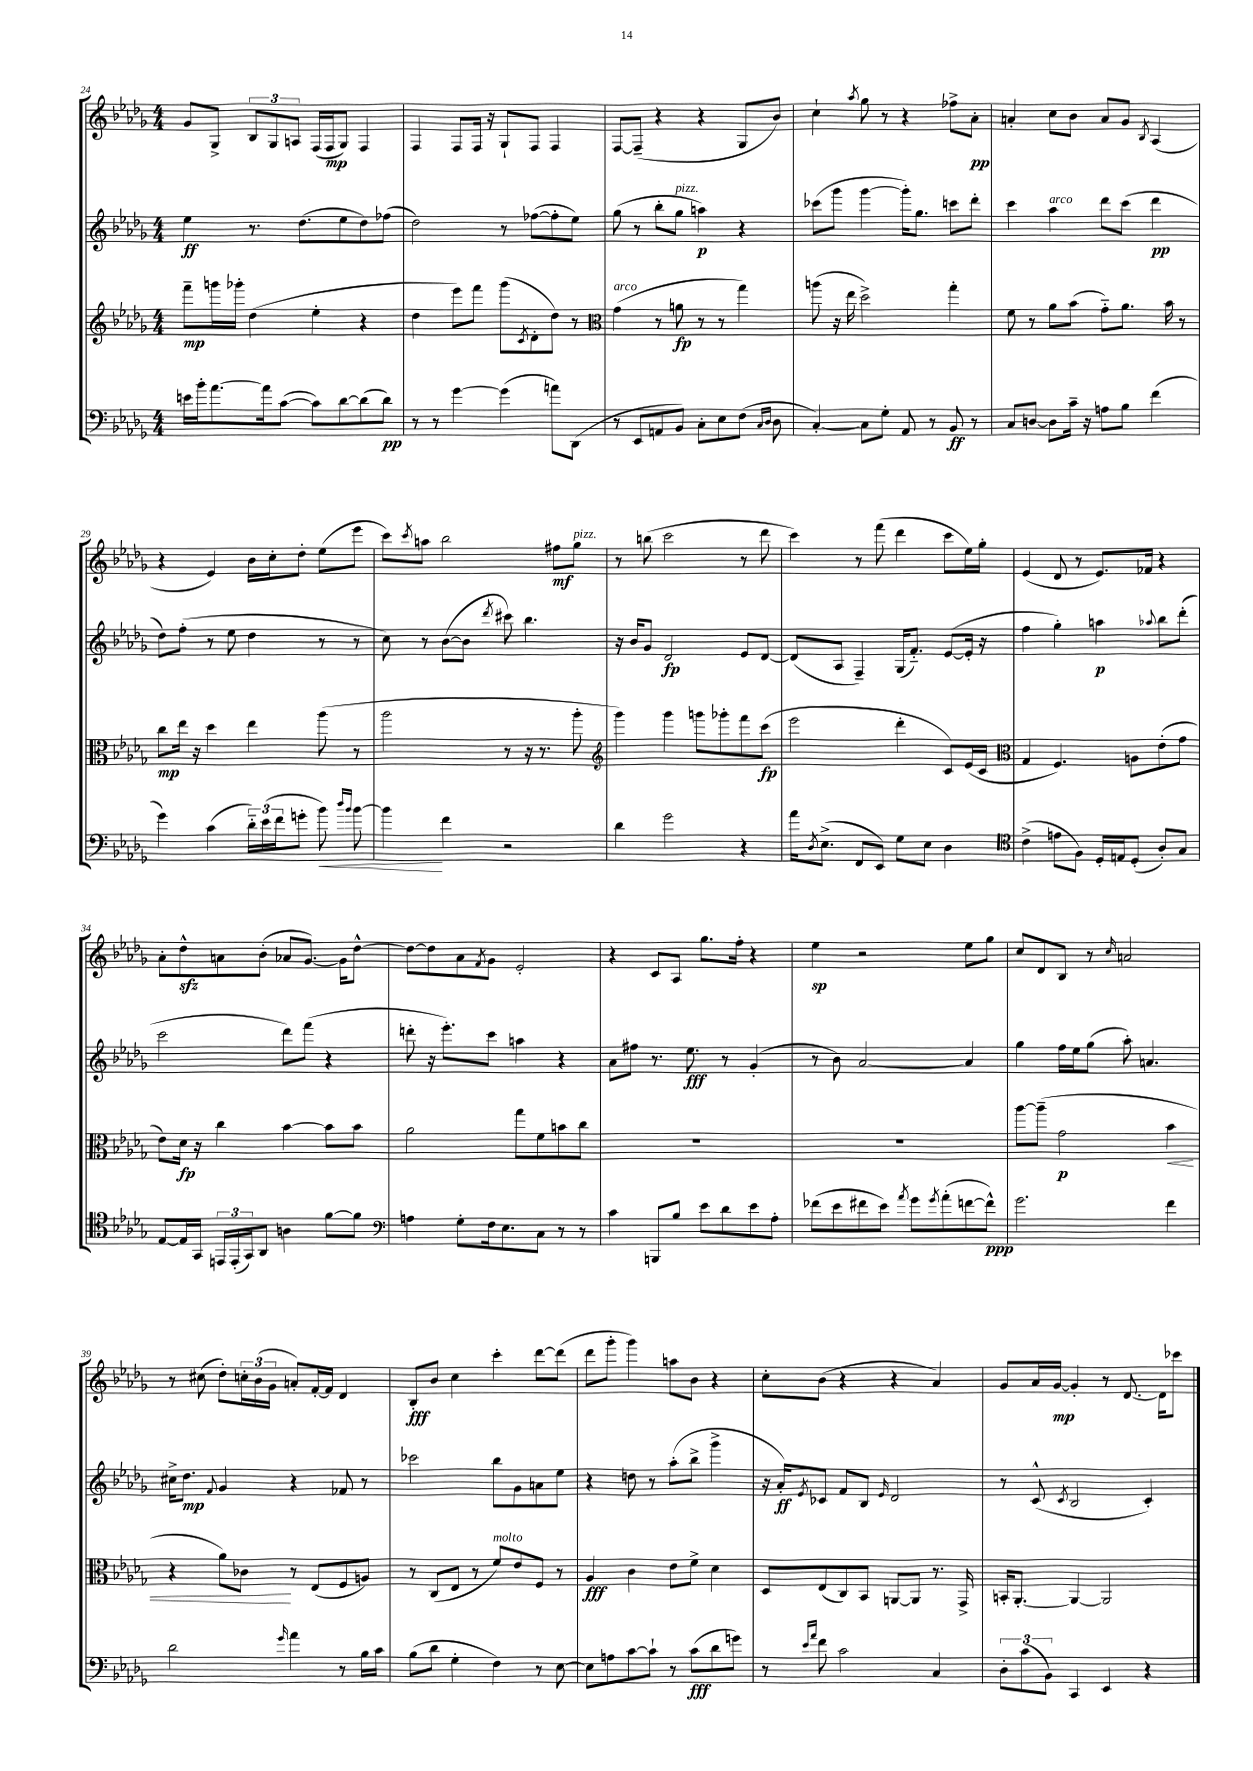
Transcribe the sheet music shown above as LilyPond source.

<<
\new StaffGroup <<
\new Staff = "s0" {
    \clef treble \key des \major \numericTimeSignature \time 4/4
    ges'8 ges8-> \tuplet 3/2 { bes8 ges8 a8 } f16( f16\mp ges8) f4 |
    f4 f8 f16 r16 ges8-! f8 f4 |
    f8~ f8--( r4 r4 ges8 bes'8) |
    c''4-! \acciaccatura { aes''8 } ges''8 r8 r4 fes''8-> aes'8-.\pp |
    a'4-. c''8 bes'8 a'8 ges'8 \acciaccatura { bes8 } aes4( |
    r4 ees'4) bes'16 c''16-. des''8-. ees''8( ees'''8 |
    c'''8) \acciaccatura { c'''8 } a''8 bes''2 fis''8\mf ges''8^\markup { \italic "pizz." } |
    r8 b''8( c'''2 r8 des'''8 |
    c'''4) r8 f'''8( des'''4 c'''8 ees''16) ges''16-. |
    ees'4( des'8 r8 ees'8.) fes'16 r4 |
    aes'8-. des''8-^\sfz a'8 bes'8-.( aes'8 ges'8.~) ges'16 des''8~-^ |
    des''8~ des''8 aes'8 \acciaccatura { f'8 } ges'8 ees'2-. |
    r4 c'8 aes8 ges''8. f''16-. r4 |
    ees''4\sp r2 ees''8 ges''8 |
    c''8 des'8 bes8 r8 \grace { c''16 } a'2 |
    r8 cis''8( des''8-.) \tuplet 3/2 { c''16-. bes'16( ges'16 } a'8-.) f'16~-. f'16 des'4 |
    bes8-.\fff bes'8 c''4 c'''4-. des'''8~ des'''8( |
    des'''8 ges'''8-. ges'''4) a''8 bes'8 r4 |
    c''8-. bes'8( r4 r4 aes'4) |
    ges'8 aes'16 ges'16~\mp ges'4-. r8 des'8.~ des'16 ces'''8 \bar "|." |
}
\new Staff = "s1" {
    \clef treble \key des \major \numericTimeSignature \time 4/4
    ees''4\ff r8. des''8.( ees''8 des''8) fes''8( |
    des''2) r8 fes''8~( fes''8-. ees''8) |
    ges''8( r8 bes''8-. ges''8^\markup { \italic "pizz." } a''4\p) r4 |
    ces'''8( ges'''8 ges'''4~ ges'''16-.) ges''8. c'''8 des'''8-. |
    c'''4 aes''4^\markup { \italic "arco" } des'''8 c'''8( des'''4\pp |
    des''8) f''8-.( r8 ees''8 des''4 r8 r8 |
    c''8) r8 bes'8~( bes'8 \acciaccatura { des'''8 } cis'''8) bes''4. |
    r16 bes'16 ges'8 des'2\fp ees'8 des'8~ |
    des'8( aes8 f4--) ges16( f'8.-_) ees'8~( ees'16-. r16 |
    f''4 ges''4-.) a''4\p \appoggiatura { aes''8 } bes''8 des'''8-.( |
    c'''2 des'''8) f'''8( r4 |
    d'''8-. r16 ees'''8.-.) c'''8 a''4 r4 |
    aes'8 fis''8 r8. ees''8.\fff r8 ges'4-.( |
    r8 bes'8) aes'2~ aes'4 |
    ges''4 f''16 ees''16 ges''8( aes''8-.) a'4. |
    cis''16-> des''8.\mp \appoggiatura { f'8 } ges'4 r4 fes'8 r8 |
    ces'''2 bes''8 ges'8 a'8 ees''8 |
    r4 d''8 r8 aes''8-.( bes''8-> ges'''4-> |
    r16 aes'16-.\ff) \acciaccatura { ees'8 } ces'8 f'8 bes8 \grace { ees'16 } des'2 |
    r8 c'8-^( \acciaccatura { c'8 } bes2 c'4-.) \bar "|." |
}
\new Staff = "s2" {
    \clef treble \key des \major \numericTimeSignature \time 4/4
    f'''8--\mp g'''16 ges'''16-. des''4( ees''4-. r4 |
    des''4 ees'''8) f'''8 ges'''8( \acciaccatura { c'8 } des'8-. des''8) r8 |
    \clef alto ges'4^\markup { \italic "arco" }( r8 a'8\fp r8 r8 ges''4) |
    a''8( r16 ees''16 des''2->) ges''4-. |
    f'8 r8 aes'8 bes'8( ges'8-_) aes'8. bes'16 r8 |
    c''8\mp ees''16 r16 des''4 ees''4 aes''8( r8 |
    aes''2 r8 r16 r8. aes''8-. |
    \clef treble ges'''4) ges'''4 g'''8 ges'''8-. f'''8 c'''8\fp( |
    ees'''2 des'''4-. c'8) ees'16( c'16 |
    \clef alto ges4 f4.) a8 ees'8-.( ges'8 |
    ees'8) des'16\fp r16 c''4 bes'4~ bes'8 bes'8 |
    aes'2 ges''8 f'8 b'8 c''8 |
    R1 |
    R1 |
    aes''8~ aes''8--( ges'2\p bes'4\< |
    r4 aes'8) ces'8\! r8 ees8( f8 a8) |
    r8 c8( ees8 r8 f'8^\markup { \italic "molto" }) ees'8 f8 r8 |
    aes4\fff c'4 ees'8 f'8-> des'4 |
    des8 ees8( c8) bes,8 a,8~ a,8 r8. ges,16-> |
    b,16-. aes,8.~-. aes,4~ aes,2 \bar "|." |
}
\new Staff = "s3" {
    \clef bass \key des \major \numericTimeSignature \time 4/4
    e'16 bes'16-. aes'8.~ aes'16 c'8~( c'8) des'8~ des'8( des'8\pp) |
    r8 r8 ges'4~ ges'4( a'8) des,8( |
    r8 ees,8 a,8 bes,8) c8-. ees8 f8( \grace { c16 des16 } des8 |
    c4~-.) c8 ges8-. aes,8 r8 bes,8\ff r8 |
    c8 d8~ d8 c'16-- r16 a8 bes8 f'4( |
    ges'4) c'4( \tuplet 3/2 { des'16-_) ees'16( f'16 } g'8-. bes'8\<) \grace { des''16 bes'16 } bes'8~ |
    bes'4\! f'4 r2 |
    des'4 ges'2 r4 |
    aes'16 \acciaccatura { des8 } ees8.->( f,8 ees,8) ges8 ees8 des4 |
    \clef tenor c'4->( e'8 f8) des16-. e16 des8-.( aes8-.) ges8 |
    ees8~ ees16 ges,16 \tuplet 3/2 { e,16 e,16-.( ges,16) } aes,8 a4 f'8~ f'8 |
    \clef bass a4 ges8-. f16 ees8. c8 r8 r8 |
    c'4 b,,8 bes8 ees'8 des'8 ees'8 aes8-. |
    fes'8( ees'8 fis'8 ees'8) \acciaccatura { aes'8 } ges'8 \acciaccatura { ges'8 } aes'8-.( f'8~ f'8-^\ppp) |
    ges'2. f'4 |
    des'2 \grace { ges'16 } aes'4 r8 bes16 c'16 |
    bes8( des'8 ges4-. f4) r8 ees8~ |
    ees8 a8 c'8~ c'8-! r8 c'8\fff( des'8 g'8) |
    r8 \grace { ees'16 aes'16 } f'8 c'2 c4 |
    \tuplet 3/2 { des8-. c'8( bes,8) } c,4 ees,4 r4 \bar "|." |
}
>>
>>
\layout { \context { \Score currentBarNumber = #24 } }
